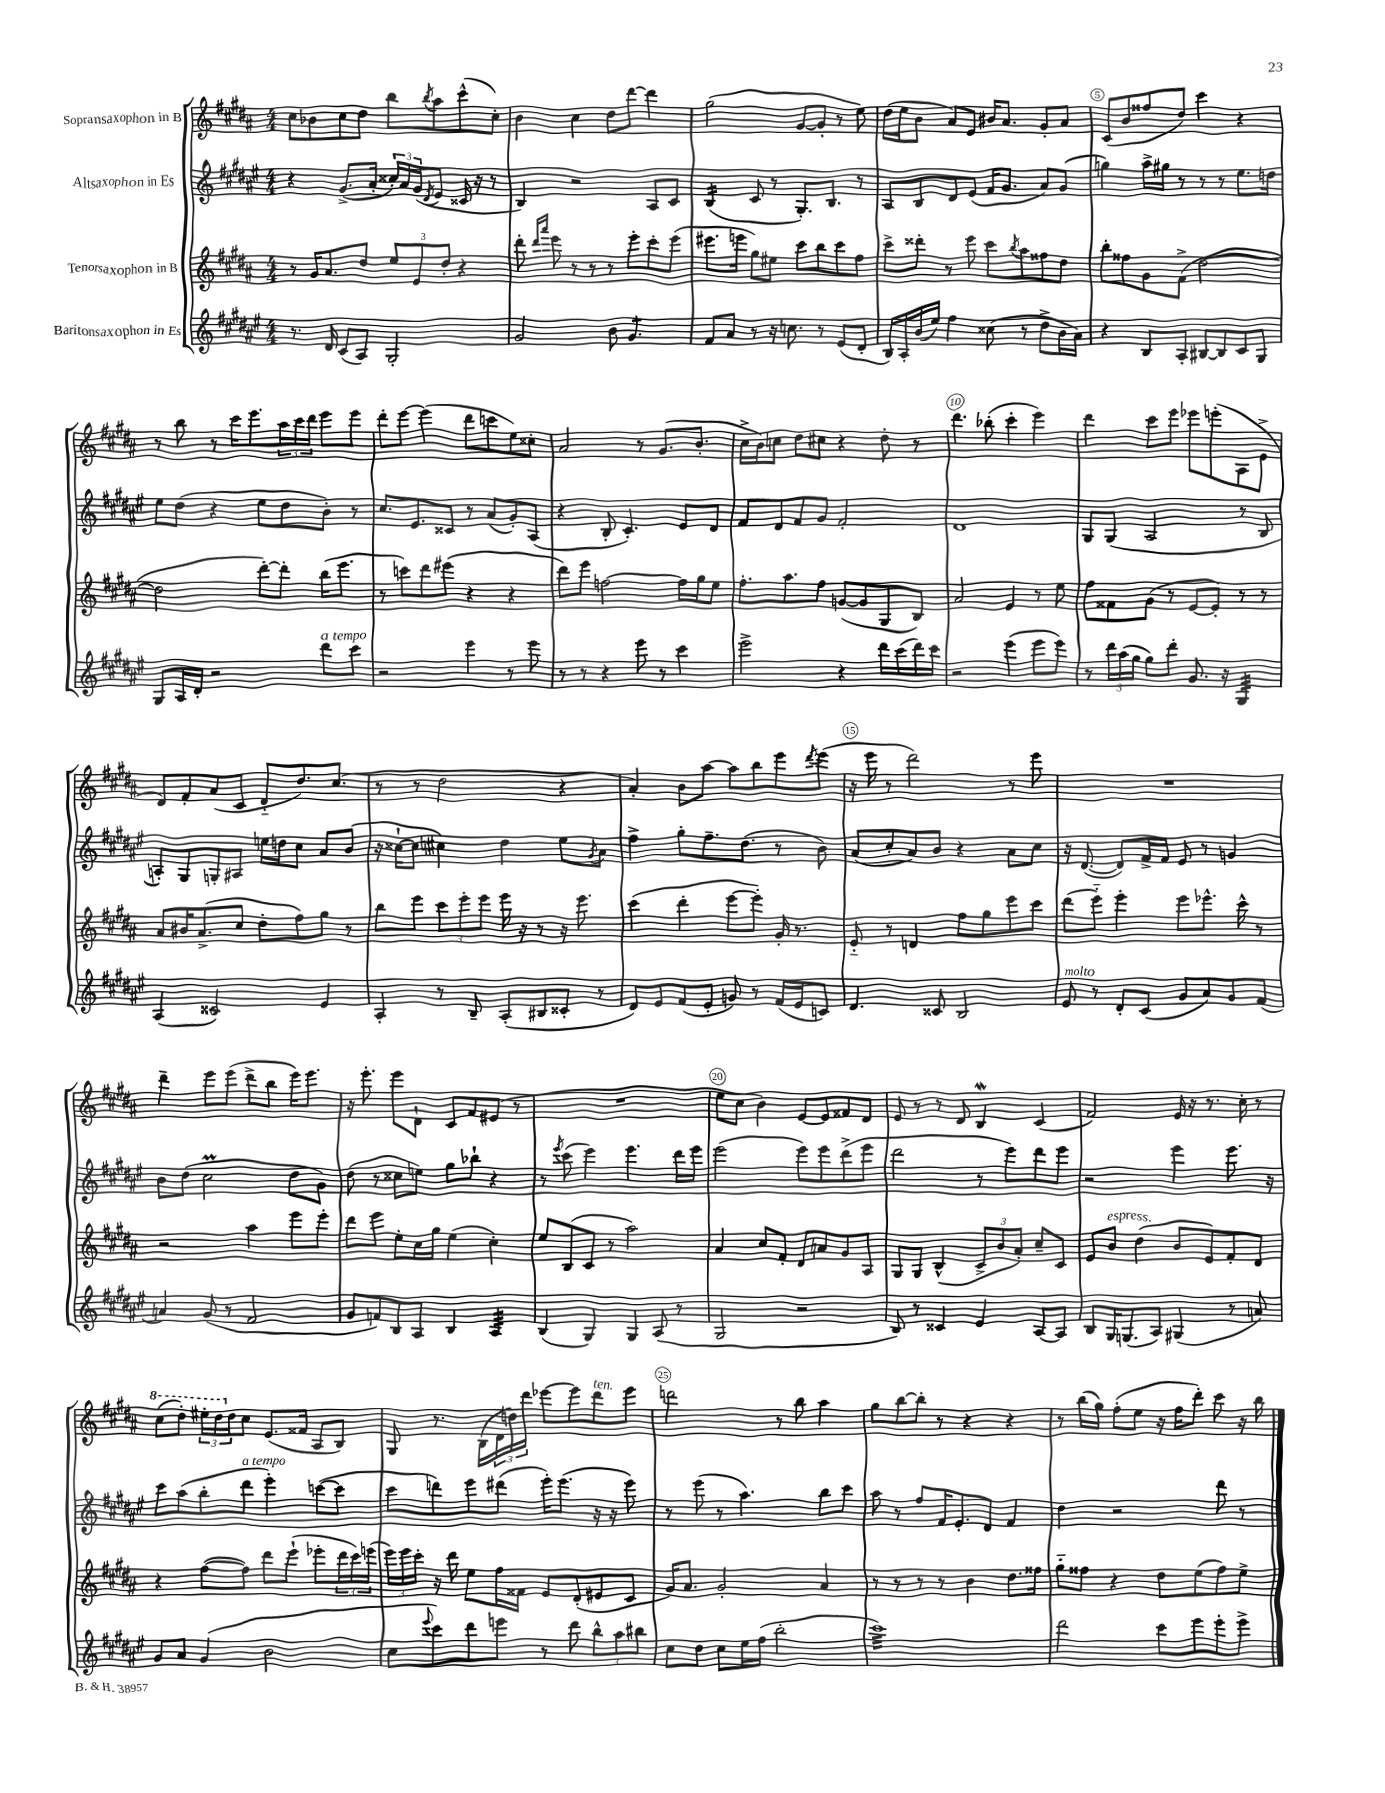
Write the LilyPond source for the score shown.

<<
\new StaffGroup <<
\new Staff = "s0" \with { instrumentName = "Sopransaxophon in B" } {
    \clef treble \key b \major \numericTimeSignature \time 4/4
    cis''8 bes'8 cis''8 dis''8 b''8 \acciaccatura { b''8 } ais''8 cis'''8-^( cis''8-.) |
    b'4 cis''4 dis''8 dis'''8~ dis'''4 |
    gis''2( gis'8~ gis'8-. r8 e''8) |
    dis''16( e''16 b'8 ais'8) e'8 bis'16 ais'8. gis'8-. ais'8 |
    cis'8( b'8 fisis''8 dis''8) cis'''4 r4 |
    r8 b''8 r8 cis'''16 e'''8. \tuplet 3/2 { ais''16 cis'''16 dis'''16 } e'''8 e'''8 |
    dis'''8-. e'''8~ e'''4( dis'''8 c'''8 e''8) cisis''8-. |
    ais'2 r8 gis'8.( b'8.-. |
    cis''16-> b'16) c''8 dis''8 cis''8 r4 dis''8-. r8 |
    dis'''4. bes''8-.( cis'''4-. e'''4) |
    dis'''4 cis'''8 e'''8 ees'''8 e'''8-.( ais8 e'8-> |
    dis'8) fis'8-. ais'8( cis'8 dis'8-_ dis''8.) cis''8.( |
    r8 r8 dis''2 r4 |
    ais'4-.) b'8 ais''8~ ais''8 b''8 e'''8 \acciaccatura { dis'''8 } e'''8( |
    r16 e'''16 r8 dis'''2) r8 e'''8 |
    R1 |
    dis'''4-- e'''8 e'''8( dis'''8-> b''8 e'''16) e'''8. |
    r16 e'''8.-. e'''8 dis'8-! cis'8 fis'8 eis'8( r8 |
    R1 |
    e''8 cis''8 b'4) e'8~ e'8 fisis'8 dis'8 |
    e'8 r8 r8 dis'8 b4\mordent cis'4( |
    fis'2) e'16 r16 r8. cis''16-. r8 |
    \ottava #1 cis'''8( dis'''8-.) \tuplet 3/2 { eis'''16-. dis'''16 \ottava #0 dis''16 } cis''8 e'8.( fisis'16 ais8 b8) |
    gis8 r8. b16( \tuplet 3/2 { dis'16 d''16) dis'''16 } ees'''8~ ees'''8 dis'''8^\markup { \italic "ten." } ees'''8 |
    d'''2 r8 b''8 ais''4 |
    gis''8 b''8~ b''8-. r8 r4 r4 |
    r8 b''16( gis''16) fis''8-.( e''8 r16 fis''16 dis'''8-.) cis'''8 r16 b''16 \bar "|." |
}
\new Staff = "s1" \with { instrumentName = "Altsaxophon in Es" } {
    \clef treble \key fis \major \numericTimeSignature \time 4/4
    r4 gis'8.->( ais'16-. \tuplet 3/2 { cisis''16-.) ais'16 gis'16( } \acciaccatura { dis'8 } eis'8 cisis'16 r16 r8 |
    b4) r2 ais8 cis'8 |
    b4:16( cis'8 r8 gis8.-.) b8. r8 |
    ais8 b8 dis'8 eis'8( fis'16 gis'8. ais'8) gis'8( |
    g''4) ais''16-> gis''16 r8 r8 r8 eis''8. d''16 |
    eis''8 dis''8( r4 eis''8 dis''8 b'8-.) r8 |
    cis''8. eis'8. cisis'8 r8 ais'8( gis'8-.) ais8( |
    r4 b8-. cis'4.-.) eis'8 dis'8 |
    fis'8 dis'8 fis'8 gis'8 fis'2-. |
    dis'1 |
    gis8 gis8( ais2 r8 b8 |
    a8-.) gis8 g8-. ais8 e''16 d''16 cis''8 ais'8 b'8( |
    r16 cisis''16~-! cisis''8 cis''4) dis''4 eis''8 \acciaccatura { gis'8 } ais'8 |
    fis''4-> gis''8-. fis''8.-- dis''8.( r8 b'8) |
    ais'8( cis''8-. ais'8) b'8 r4 ais'8 cis''8 |
    r16 dis'8.~( dis'8) fis'16-> fis'16 eis'8 r8 g'4 |
    b'8 dis''8( cis''2\prall dis''8 gis'8) |
    dis''8( r8 cisis''8 e''8) gis''8 bes''8-! r4 |
    r8 \acciaccatura { eis'''8 } cis'''8( eis'''4) eis'''4. dis'''16 eis'''16 |
    eis'''2( eis'''8) eis'''8 dis'''8->( eis'''8 |
    dis'''2 r8 eis'''8) dis'''8 eis'''8 |
    r2 eis'''4 eis'''8. r16 |
    cis'''8 ais''8( b''8-. dis'''8^\markup { \italic "a tempo" } eis'''4-.) c'''8~( c'''8 |
    cis'''8 d'''8) eis'''8 dis'''8( eis'''16-.) eis'''8.( r16 r16 eis'''8) |
    r8 eis'''8( r8 ais''4.) b''8 cis'''8 |
    ais''8 r8 fis''8 fis'16 eis'8.-. dis'8 fis'4 |
    dis''4 r2 dis'''8 r8 \bar "|." |
}
\new Staff = "s2" \with { instrumentName = "Tenorsaxophon in B" } {
    \clef treble \key b \major \numericTimeSignature \time 4/4
    r8 gis'16 ais'8. dis''8 \tuplet 3/2 { e''8 e'8 dis''8-. } r4 |
    dis'''8-. \grace { dis'''16 ais'''16 } e'''8 r8 r8 r8 e'''8-. cis'''8-. e'''8( |
    eis'''8. e'''16 gis''8) eis''8 cis'''8 b''8 cis'''8 fis''8 |
    cis'''8-> disis'''8-. r8 e'''8 cis'''8 \acciaccatura { b''8 } ais''8 fisis''8 dis''8 |
    b''8-. fisis''8 gis'8 fis'8->( dis''2~ |
    dis''2 dis'''8~-.) dis'''8-. b''16( e'''8. |
    r8 c'''8) dis'''8 eis'''8( r4 r4 |
    dis'''8) e'''8 f''2~ f''16 gis''16 e''8 |
    fis''8.-. ais''8. fis''8 g'8~( g'8 gis8 b8) |
    ais'2 e'4 r8 e''8 |
    fis''8 fisis'8 gis'8( r8 e'8~ e'8-.) r8 r8 |
    ais'8 bis'16 ais'8.->( cis''8 dis''8-. fis''8) gis''8 r8 |
    b''8 e'''8 \tuplet 3/2 { cis'''8 e'''8-. e'''8 } e'''16 r16 r8 r16 e'''8. |
    cis'''4( dis'''4-. e'''8~ e'''8-.) gis'16-. r8. |
    e'8-_ r8 d'4 fis''8 gis''8 e'''8 cis'''8 |
    dis'''8( e'''8-_) e'''4-. e'''8 ees'''8.-^ cis'''16-^ r8 |
    r2 ais''4 e'''8 e'''8-. |
    dis'''8 e'''8 e''8-. cis''16 gis''16 e''4( cis''4-.) |
    e''8 b8( cis'8 r8 ais''2) |
    ais'4 cis''8 fis'8-. dis'8 a'8 gis'8 ais8 |
    gis8 gis8 b4-^( \tuplet 3/2 { cis'8-> b'8 ais'8-.) } cis''8-- cis'8 |
    e'8 b'8^\markup { \italic "espress." } dis''4( b'8 e'8) fis'8-. dis'8 |
    r4 fis''8~( fis''8) dis'''8 e'''8-!( ees'''8-. \tuplet 3/2 { dis'''16 cis'''16) e'''16( } |
    \tuplet 3/2 { e'''16) e'''16 cis'''16-. } r16 dis'''16 e''8 fis''16 fisis'16 e'8 dis'8-.( eis'8 cis'8 |
    gis'16) ais'8. gis'2-. ais'4 |
    r8 r8 r8 r8 b'4 dis''8. fisis''16 |
    gis''8-_ fisis''8 r4 dis''8 e''8( fisis''8) e''8-> \bar "|." |
}
\new Staff = "s3" \with { instrumentName = "Baritonsaxophon in Es" } {
    \clef treble \key fis \major \numericTimeSignature \time 4/4
    r8. dis'16 cis'8( ais8) gis2-. |
    gis'2 b'8 gis'4.:8 |
    fis'8 ais'8 r8 r16 c''8. r8 eis'8( dis'8-. |
    b16) ais16-. b'16( eis''16) fis''4 cisis''8( r8 dis''8-> b'16 ais'16) |
    r4 b8 ais8-. bis8~ bis8 cis'8 gis8 |
    gis8 ais16 dis'16-. r2 dis'''8^\markup { \italic "a tempo" } cis'''8 |
    r2 eis'''4 r8 eis'''8 |
    r8 r8 r4 eis'''8 r8 cis'''4 |
    eis'''2-> r4 dis'''16 cis'''16( dis'''16) cis'''16 |
    r2 eis'''4( eis'''8 eis'''8) |
    r8 \tuplet 3/2 { dis'''16 ais''16( gis''16 } gis''8) dis'''8-. gis'8. r16 gis4:32 |
    ais4( cisis'2) eis'4 |
    ais4-. r8 b8-- ais8-.( bis8 cisis'8-. r8 |
    dis'8) eis'8 fis'8( eis'8-. g'8) r8 fis'16( eis'16 c'8) |
    dis'4. cisis'8 b2 |
    eis'8^\markup { \italic "molto" } r8 dis'8-. cis'8( gis'8 ais'8) gis'8 fis'8( |
    a'4) gis'8( r8 fis'2 |
    gis'8 f'8) b8 ais8 b4 ais4:32 |
    b4( gis4) gis4 ais8( r8 |
    gis2 r2 |
    b8) r8 cisis'4 eis'4 ais8~ ais8 |
    b8 gis16 g8.( ais8) gis4( r8 a'8) |
    gis'8 ais'8 gis'4( b'2 |
    cis''8 \appoggiatura { eis'''8 } cis'''8) dis'''8 e'''8 r8 dis'''8 \tuplet 3/2 { b''8-^ ais''8 bis''8 } |
    cis''8 dis''8 cis''8 eis''16 fis''16( b''2-. |
    cis'''1:32) |
    dis'''2 cis'''8 eis'''8 eis'''8-. eis'''8-> \bar "|." |
}
>>
>>
\layout { \context { \Score \override BarNumber.break-visibility = ##(#f #t #t) barNumberVisibility = #(every-nth-bar-number-visible 5) \override BarNumber.stencil = #(make-stencil-circler 0.1 0.3 ly:text-interface::print) } }
